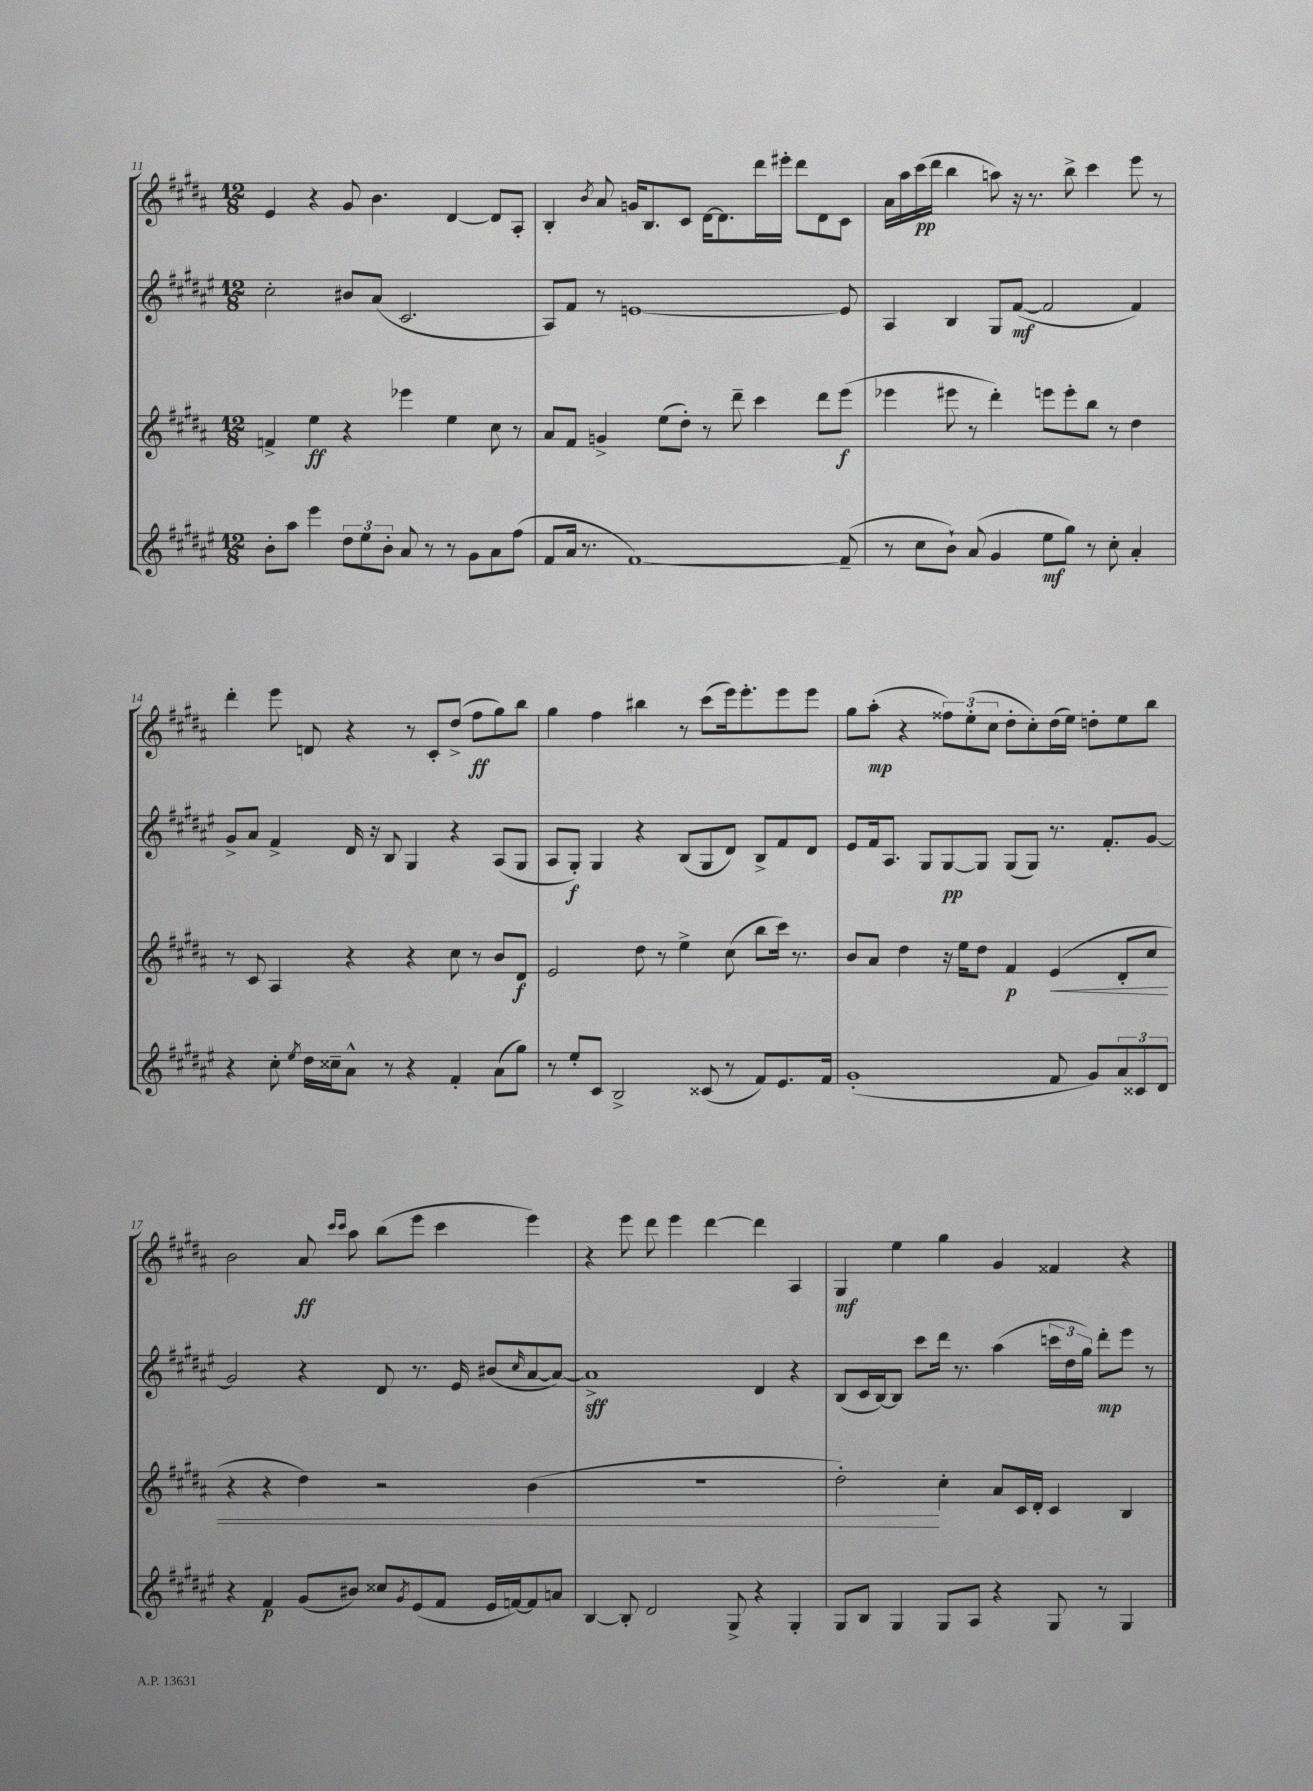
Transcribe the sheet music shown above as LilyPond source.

<<
\new StaffGroup <<
\new Staff = "s0" {
    \clef treble \key b \major \numericTimeSignature \time 12/8
    e'4 r4 gis'8 b'4. dis'4~ dis'8 ais8-. |
    b4-. \acciaccatura { b'8 } ais'8 g'16 b8. cis'8 dis'16~ dis'8. dis'''16 eis'''16-. dis'''8 dis'8 cis'8 |
    ais'16 ais''16 cis'''16\pp( dis'''16 b''4 a''8) r16 r8. b''8-> cis'''4 e'''8 r8 |
    dis'''4-. e'''8 d'8 r4 r8 cis'8-. dis''8->( fis''8\ff gis''8) b''8 |
    gis''4 fis''4 bis''4 r8 cis'''8( e'''16) e'''8.-. e'''8 e'''8 |
    gis''8 ais''8-.\mp( r4 \tuplet 3/2 { fisis''8) e''8-.( cis''8 } dis''8-. cis''8-.) dis''16( e''16) d''8-. e''8 b''8 |
    b'2 ais'8\ff \grace { cis'''16 cis'''16 } ais''8 b''8( e'''8 cis'''4 e'''4) |
    r4 e'''8 dis'''8 e'''4 dis'''4~ dis'''4 ais4 |
    gis4\mf e''4 gis''4 gis'4 fisis'4 r4 \bar "|." |
}
\new Staff = "s1" {
    \clef treble \key fis \major \numericTimeSignature \time 12/8
    cis''2-. bis'8 ais'8( cis'2. |
    ais8) fis'8 r8 e'1~ e'8 |
    ais4 b4 gis8 fis'8~\mf( fis'2 fis'4) |
    gis'8-> ais'8 fis'4-> dis'16 r16 b8 gis4 r4 ais8( gis8 |
    ais8 gis8-.\f) gis4 r4 b8( gis8 dis'8) b8-> fis'8 dis'8 |
    eis'8 fis'16 ais8. gis8 gis8~\pp gis8 gis8( gis8) r8. fis'8.-. gis'8~ |
    gis'2 r4 dis'8 r8. eis'16 bis'8( \grace { cis''16 } ais'8~ ais'8~) |
    ais'1->\sff dis'4 r4 |
    b8( cis'16 b16~) b8 cis'''8 dis'''16 r8. ais''4( \tuplet 3/2 { c'''16 dis''16 gis''16) } dis'''8-.\mp eis'''8 r8 \bar "|." |
}
\new Staff = "s2" {
    \clef treble \key b \major \numericTimeSignature \time 12/8
    f'4-> e''4\ff r4 ees'''4 e''4 cis''8 r8 |
    ais'8 fis'8 g'4-> e''8( dis''8-.) r8 dis'''8-- cis'''4 dis'''8 e'''8\f( |
    ees'''4 eis'''8 r8 dis'''4-.) e'''8 e'''8-. b''8 r8 dis''4 |
    r8 cis'8 ais4 r4 r4 cis''8 r8 b'8 dis'8\f |
    e'2 dis''8 r8 e''4-> cis''8( b''8 cis'''16) r8. |
    b'8 ais'8 dis''4 r16 e''16 dis''8 fis'4\p e'4\<( dis'8-. cis''8 |
    r4 r4 dis''4) r2 b'4( |
    R1. |
    dis''2-.\!) cis''4-. ais'8 cis'16 dis'16-. cis'4 b4 \bar "|." |
}
\new Staff = "s3" {
    \clef treble \key fis \major \numericTimeSignature \time 12/8
    b'8-. ais''8 eis'''4 \tuplet 3/2 { dis''8 eis''8 b'8-. } ais'8 r8 r8 gis'8 ais'8 fis''8( |
    fis'8 ais'16 r8. fis'1~) fis'8--( |
    r8 cis''8 b'8-!) ais'8( gis'4 eis''8\mf gis''8) r8 cis''8-. ais'4-. |
    r4 cis''8-. \acciaccatura { eis''8 } dis''16 cisis''16-- ais'8-^ r8 r4 fis'4-. ais'8( gis''8) |
    r8 eis''8-. cis'8 b2-> cisis'8( r8 fis'8) eis'8. fis'16 |
    gis'1-.( fis'8 gis'8) \tuplet 3/2 { ais'8 cisis'8 dis'8 } |
    r4 fis'4\p gis'8( bis'8) cisis''8 \acciaccatura { gis'8 } eis'8( fis'8 eis'16 f'16~) f'8 a'8 |
    b4~ b8-. dis'2 gis8-> r4 gis4-. |
    gis8 b8 gis4 gis8 ais8 r4 gis8 r8 gis4 \bar "|." |
}
>>
>>
\layout { \context { \Score currentBarNumber = #11 } }
